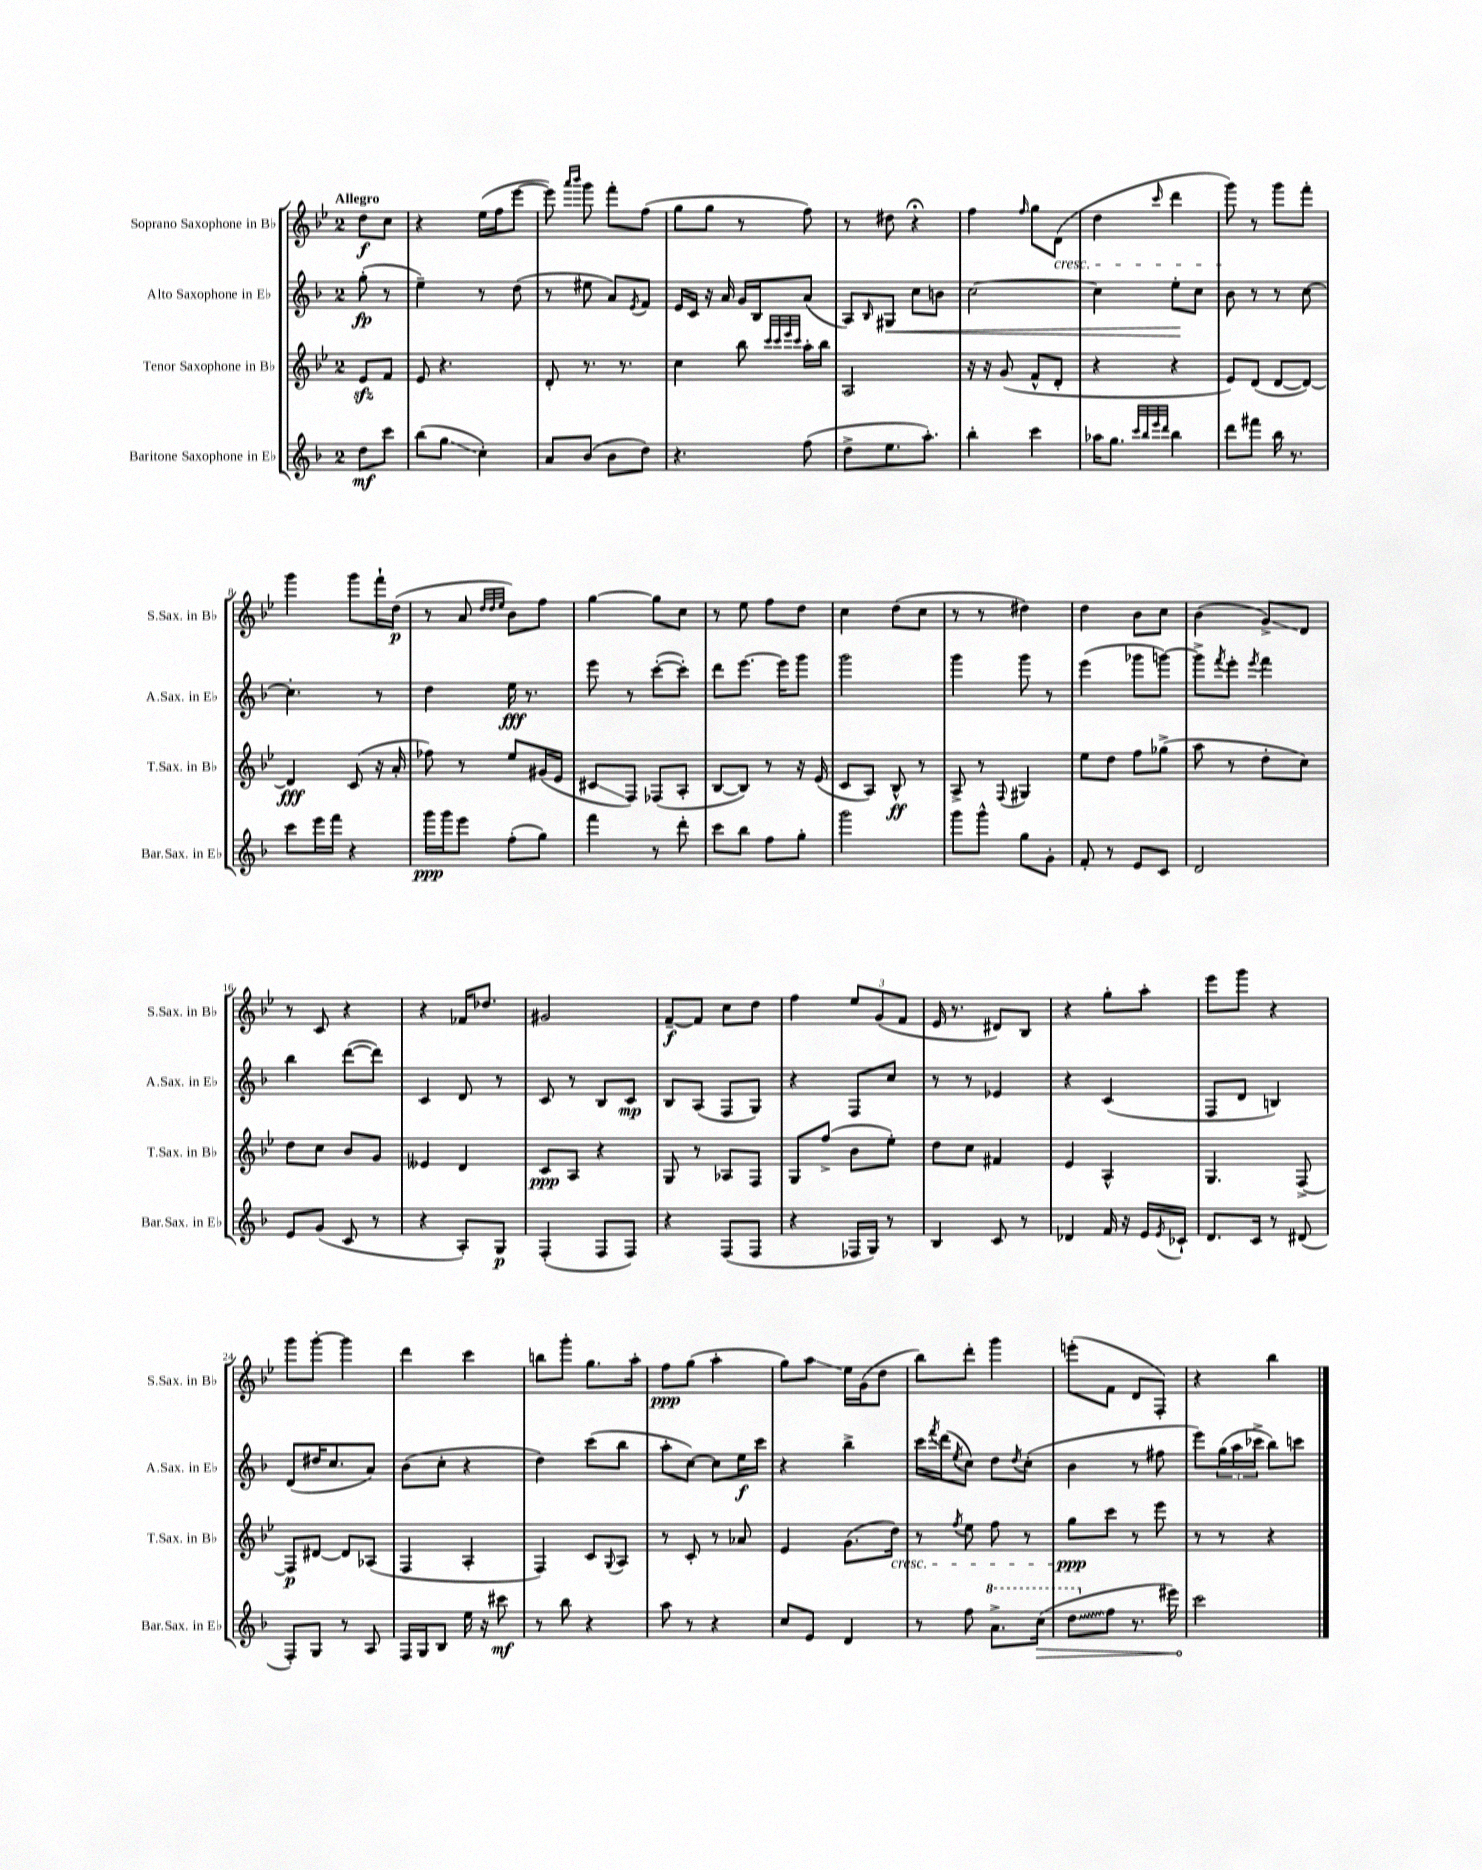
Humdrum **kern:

**kern	**kern	**kern	**kern
*staff4	*staff3	*staff2	*staff1
*clefG2	*clefG2	*clefG2	*clefG2
*k[b-]	*k[b-e-]	*k[b-]	*k[b-e-]
*M2/4	*M2/4	*M2/4	*M2/4
8dd\L	8e-/L	(8gg'\	8dd\L
8ccc\J	8f/J	8r	8cc\J
=	=	=	=
(8bb-\L	8e-/	4ee~\)	4r
8gg\J	4.r	.	.
4cc'\)	.	8r	(16ee-\LL
.	.	.	16ff\J
.	.	(8dd\	[8eee-\J
=	=	=	=
8a/L	8d'/	8r	8eee-\])
.	.	.	16qqaaa/LL
.	.	.	16qqbbb-/JJ
(8b-/J	8.r	8ee#\	8ggg\
8b-\L	.	8a/L)	8fff'\L
.	8.r	.	.
.	.	8qe/	.
8dd\J)	.	8f/J	(8ff\J
=	=	=	=
4.r	4cc\	16e/LL	8gg\L
.	.	16c/JJ	.
.	.	16r	8gg\J
.	.	16a/	.
.	8bb-\	16g/LL	8r
.	.	16B-/J	.
.	32qqccc/LLL	.	.
.	32qqccc/	.	.
.	32qqeee-/	.	.
.	32qqccc/JJJ	.	.
(8ff\	16aa'\LL	(8a/J	8ff\)
.	16bb-\JJ	.	.
=	=	=	=
8dd^\L	2A/	8A/L)	8r
.	.	16qqB-/	.
8.ee\	.	8G#/J	8dd#\
.	.	8cc\L	4r;
8.aa'\J)	.	.	.
.	.	8b\J	.
=	=	=	=
4bb-'\	16r	[2cc\	4ff\
.	16r	.	.
.	(8g/	.	.
.	.	.	16qqff/
4ccc\	8f^^/L	.	8gg\L
.	8d'/J	.	(8d\J
=	=	=	=
16aa-\LK	4r	4cc\]	4dd\
8.gg\J	.	.	.
32qqccc/LLL	.	.	.
32qqbb-/	.	.	.
32qqeee/	.	.	.
32qqddd/JJJ	.	.	16qqccc/
4bb-\	4r	8ee'\L	4ddd\
.	.	8cc\J	.
=	=	=	=
8ddd\L	8e-/L)	8b-\	8ggg\)
8fff#\J	(8d/J	8r	8r
16bb-\	[8d/L	8r	8ggg\L
8.r	.	.	.
.	8d/_J)	[8cc\	8fff'\J
=	=	=	=
8ccc\L	4d/]	4.cc'\]	4ggg\
16eee\L	.	.	.
16fff\JJ	.	.	.
4r	(8c/	.	8ggg\L
.	16r	8r	16fff`\L
.	16a'/	.	(16dd\JJ
=	=	=	=
16ggg\LL	8ff-\)	4dd\	8r
16ggg\J	.	.	.
8eee\J	8r	.	8a/
.	.	.	32qqdd/LLL
.	.	.	32qqdd/
.	.	.	32qqee-/JJJ
(8ff'\L	8ee-/L	16ee\	8b-\L)
.	.	8.r	.
8gg\J)	(16g#/L	.	8ff\J
.	16e-/JJ	.	.
=	=	=	=
4fff\	8c#/L	8eee\	[4gg\
.	8F/J)	8r	.
8r	(8F-/L	([8ccc'\L	8gg\]L
8ddd'\	8A'/J	8ccc'\]J)	8cc\J
=	=	=	=
8ccc\L	[8B-/L	8ddd\L	8r
8bb-\J	8B-/]J)	[8.eee\J	8ee-\
8ff\L	8r	.	8ff\L
.	.	16eee\]LK	.
8gg'\J	16r	8ggg\J	8dd\J
.	(16e-/	.	.
=	=	=	=
2ggg\	8c/L	2ggg\	4cc\
.	8A/J)	.	.
.	8B-^^/	.	(8dd\L
.	8r	.	8cc\J
=	=	=	=
8ggg\L	8A^/	4ggg\	8r
8ggg^^\J	8r	.	8r
.	8qqF/	.	.
8gg\L	4G#/	8ggg\	4dd#\)
8g'\J	.	8r	.
=	=	=	=
8f'/	8ee-\L	(4eee\	4dd\
8r	8dd\J	.	.
8e/L	8ff\L	8ggg-\L	8b-\L
8c/J	(8gg-^\J	[8ggg\J)	8cc\J
=	=	=	=
2d/	8aa\	8ggg^\]L	(4b-\
.	.	8qfff/	.
.	8r	8eee'\J	.
.	.	8qeee/	.
.	8dd'\L	4fff\	8g^/L)
.	8cc\J)	.	8d/J
=	=	=	=
8e/L	8dd\L	4bb-\	8r
(8g/J	8cc\J	.	8c/
8c/	8b-/L	([8ddd\L	4r
8r	8g/J	8ddd\]J)	.
=	=	=	=
4r	4e--/	4c/	4r
8A'/L)	4d/	8d/	16f-/LK
.	.	.	8.dd-/J
8G/J	.	8r	.
=	=	=	=
(4F'/	8c/L	8c/	2g#/
.	8A/J	8r	.
8F/L	4r	8B-/L	.
8F/J)	.	8c/J	.
=	=	=	=
4r	8G/	8B-/L	[8f~/L
.	8r	(8A/J	8f/]J
(8F/L	8A-/L	8F/L	8cc\L
8F/J	8F/J	8G/J)	8dd\J
=	=	=	=
4r	8G/L	4r	4ff\
.	(8ff^/J	.	.
16F-/LL	8b-\L	8F/L	12ee-/L
16G/JJ)	.	.	.
.	.	.	(12g/
8r	8ee-'\J)	8cc/J	.
.	.	.	12f/J
=	=	=	=
4B-/	8dd\L	8r	16e-/
.	.	.	8.r
.	8cc\J	8r	.
8c/	4f#/	4e-/	8d#/L)
8r	.	.	8B-/J
=	=	=	=
4d-/	4e-/	4r	4r
16f/	4A^^/	(4c/	8gg'\L
16r	.	.	.
16e/LL	.	.	8aa'\J
8qe/	.	.	.
16c-`/JJ	.	.	.
=	=	=	=
8.d/L	4.G/	8F/L	8eee-\L
.	.	8d/J	8ggg\J
16c/Jk	.	.	.
8r	.	4B/)	4r
(8d#/	[8F^/	.	.
=	=	=	=
8F'/L)	8F/]L	(8d/L	8ggg\L
8G/J	[8d#/J	16dd#/K	[8ggg'\J
.	.	8.cc/	.
8r	8d#/]L	.	4ggg\]
8A/	(8A-/J	8a/J)	.
=	=	=	=
16F/LL	4F/	(8b-\L	4ddd\
16G/J	.	.	.
8B-/J	.	8cc'\J	.
16ee\	4A'/	4r	4ccc\
16r	.	.	.
8ccc#\	.	.	.
=	=	=	=
8r	4F/)	4dd\)	8bb\L
8bb-\	.	.	8ggg'\J
4r	8c/L	(8ccc\L	8.gg\L
.	8qqG/	.	.
.	8A/J	8bb-\J	.
.	.	.	16aa'\Jk
=	=	=	=
8aa\	8r	8aa'\L	8ff\L
8r	8c'/	[8cc\J)	(8gg\J
4r	8r	8cc\]L	4aa'\
.	8a-/	16ee\L	.
.	.	16ccc\JJ	.
=	=	=	=
8cc/L	4e-/	4r	8gg\L)
8e/J	.	.	8aa\J
4d/	(8.g\L	4bb-^\	16ee-\LL
.	.	.	(16g\J
.	.	.	8dd\J
.	16dd\Jk)	.	.
=	=	=	=
8r	8r	16ccc\LL	8bb-\L)
.	.	8qfff/	.
.	.	(16ddd\J	.
.	8qff/	8qee/	.
8ff\	8ee-\	8cc\J)	8ddd'\J
8.aa^\L	8ff\	8dd\L	4ggg\
.	.	8qdd/	.
.	8r	(8cc'\J	.
(16ccc\Jk	.	.	.
=	=	=	=
8ddd\L	8gg\L	4b-\	(8eee'\L
8ff\J	8ccc\J	.	8f\J
8.r	8r	8r	8d/L
.	8eee-\	8ff#\	8F'/J)
16eee#\)	.	.	.
=	=	=	=
2ccc\	8r	8eee\L)	4r
.	8r	(24gg\L	.
.	.	24aa\	.
.	.	24ccc-^\JJ	.
.	4r	8bb-\L)	4bb-\
.	.	8ccc\J	.
==	==	==	==
*-	*-	*-	*-
